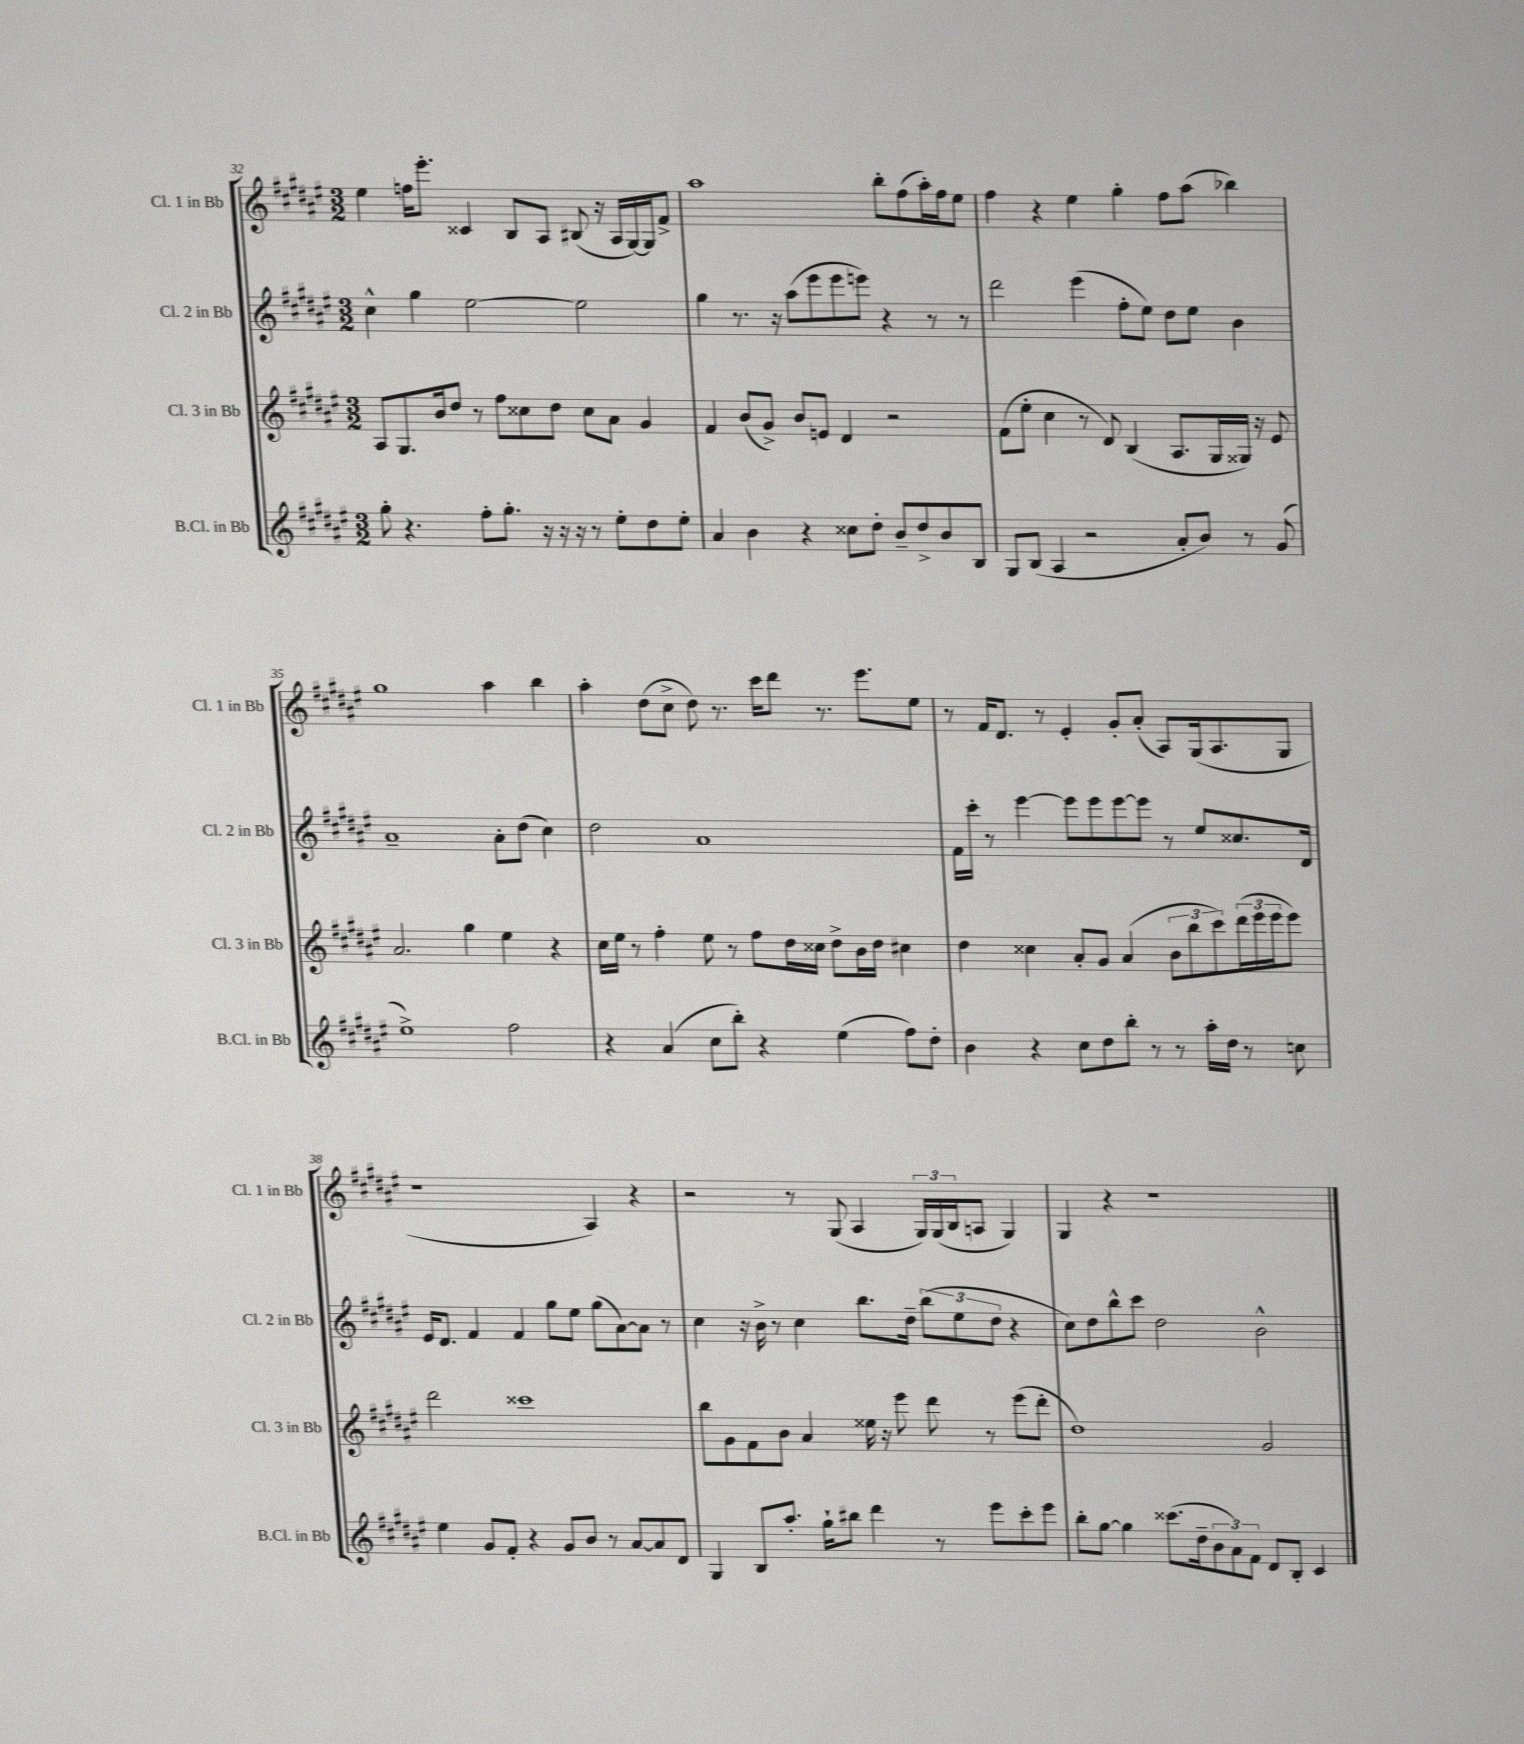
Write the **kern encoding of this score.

**kern	**kern	**kern	**kern
*staff4	*staff3	*staff2	*staff1
*clefG2	*clefG2	*clefG2	*clefG2
*k[f#c#g#d#a#e#]	*k[f#c#g#d#a#e#]	*k[f#c#g#d#a#e#]	*k[f#c#g#d#a#e#]
*M3/2	*M3/2	*M3/2	*M3/2
8gg#'	8A#	4cc#^^	4ee#
4.r	8.G#	.	.
.	.	4gg#	16ff
.	16b	.	8.eee#'
.	8dd#	.	.
8ff#'	8r	[2ee#	4c##
8.gg#'	8ff#	.	.
.	8cc##	.	8B
16r	.	.	.
16r	8dd#	.	8A#
16r	.	.	.
8r	8cc##	2ee#]	(8B#
8ee#'	8a#	.	16r
.	.	.	16A#
8dd#	4g#	.	[16G#)
.	.	.	16G#]
8ee#'	.	.	8f#^
=	=	=	=
4a#	4f#	4gg#	1aa#
4b	(8b	8.r	.
.	8g#^)	.	.
.	.	16r	.
4r	8b	(8aa#	.
.	8e	8eee#	.
8cc##	4d#	8eee#	.
8dd#'	.	8eee)	.
8b~	2r	4r	8bb'
8dd#^	.	.	(8ff#
8b	.	8r	16aa#')
.	.	.	16ff#
8B	.	8r	8ee#
=	=	=	=
8G#	(8f#	2ddd#	4ff#
(8B	8ee#'	.	.
4A#	4cc#	.	4r
2r	8r	(4eee#	4ee#
.	8d#)	.	.
.	(4B	8ff#'	4gg#'
.	.	8ee#)	.
8a#'	8.A#	8dd#	8ff#
8b)	.	8ee#	(8aa#
.	16G#	.	.
8r	16G##)	4b	4bb-)
.	16r	.	.
(8g#	8e#	.	.
=	=	=	=
1ee#^)	2.a#	1a#~	1gg#
.	4gg#	.	.
2ff#	4ee#	8a#'	4aa#
.	.	(8dd#	.
.	4r	4cc#)	4bb
=	=	=	=
4r	16cc#	2dd#	4aa#'
.	16ee#	.	.
.	8r	.	.
(4a#	4ff#'	.	(8dd#
.	.	.	8cc#^
8cc#	8ee#	1a#	8dd#)
8bb')	8r	.	8.r
4r	8ff#	.	.
.	.	.	16ccc#
.	16dd#	.	8ddd#
.	16cc##	.	.
(4ee#	8dd#^	.	8.r
.	16b	.	.
.	16dd#	.	8.eee#
8ff#)	4cc#	.	.
8dd#'	.	.	8ee#
=	=	=	=
4b	4dd#	16f#	8r
.	.	16ccc#'	.
.	.	8r	16f#
.	.	.	8.d#
4r	4cc##	[4eee#	.
.	.	.	8r
8cc#	8a#'	8eee#]	4e#'
8dd#	8g#	8eee#	.
8bb'	(4a#	[8eee#	8g#'
8r	.	8eee#]	(8a#'
8r	12b	8r	8A#)
.	12bb	.	.
16aa#'	.	8ee#	(16G#
.	12ccc#)	.	.
16dd#	.	.	8.A#
8r	(24ddd#	8.cc##	.
.	24eee#	.	.
.	24eee#	.	.
8cc	8eee#)	.	8G#
.	.	16d#	.
=	=	=	=
4ee#	2ddd#	16e#	1r
.	.	8.d#	.
8g#	.	4f#	.
8f#'	.	.	.
4r	1ccc##	4f#	.
8g#	.	8gg#	.
8b	.	8ee#	.
8r	.	(8gg#	4A#)
[8a#	.	[8a#)	.
8a#]	.	8a#]	4r
8d#	.	8r	.
=	=	=	=
4G#	8bb	4cc#	2r
.	8g#	.	.
8B	8f#	16r	.
.	.	16b^	.
8.aa#'	8b	8r	.
.	4a#	4cc#	8r
16gg#`	.	.	.
8bb#	.	.	(8G#
4ddd#	16ee##	8.bb	4A#
.	16r	.	.
.	8eee#	.	.
.	.	16dd#~	.
8r	8ddd#	(12bb	24G#)
.	.	.	(24G#
.	.	12ee#	24B
8eee#	8r	.	8A
.	.	12dd#	.
8ccc#'	(8eee#	4r	4G#)
8eee#	8ddd#'	.	.
=	=	=	=
8bb'	1dd#)	8cc#)	4G#
[8gg#	.	8dd#	.
4gg#]	.	8bb^^	4r
.	.	8ccc#	.
(8.ccc##	.	2dd#	1r
16dd#~	.	.	.
12b	.	.	.
12a#)	.	.	.
12f#	.	.	.
8d#	2g#	2b^^	.
8B'	.	.	.
4c#	.	.	.
==	==	==	==
*-	*-	*-	*-
